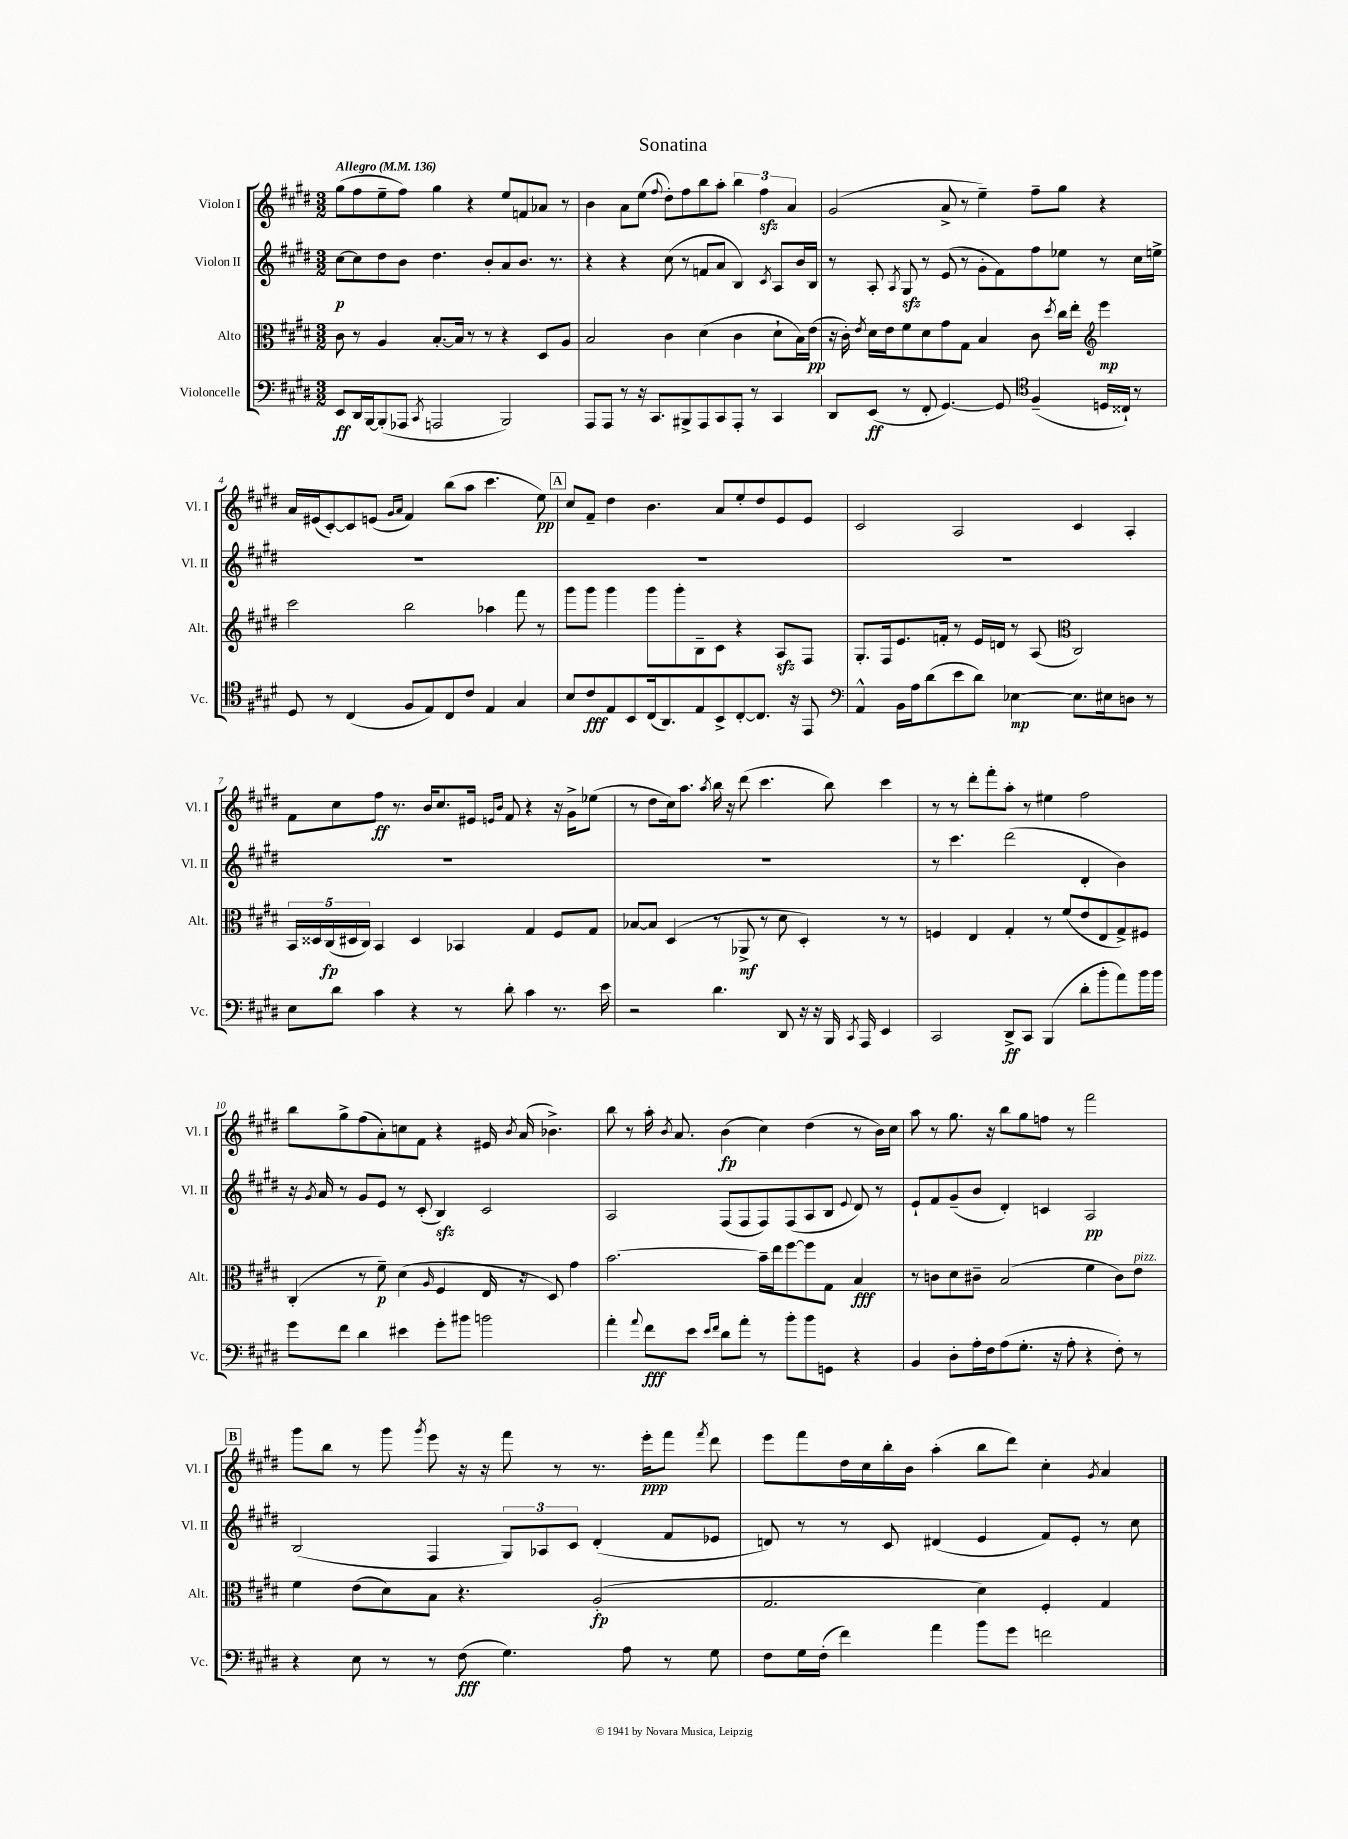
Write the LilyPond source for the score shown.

\header { title = "Sonatina" }
<<
\new StaffGroup <<
\new Staff = "s0" \with { instrumentName = "Violon I" shortInstrumentName = "Vl. I" } {
    \clef treble \key e \major \numericTimeSignature \time 3/2 \tempo "Allegro" 4 = 136
    \autoBeamOff gis''8[( fis''8 e''8-- fis''8]) gis''4 r4 e''8[ f'8 aes'8] r8 |
    b'4 a'8[ e''8]( \appoggiatura { fis''8 } dis''8[-.) fis''8 b''8 a''8]-. \tuplet 3/2 { b''4 fis''4\sfz a'4 } |
    gis'2( a'8-> r8 e''4--) fis''8[-- gis''8] r4 |
    a'16[ eis'16( cis'8~-.) cis'8 e'8]( \grace { gis'16[ a'16] } fis'4) b''8[( a''8] cis'''4. e''8\pp) |
    \mark \markup { \box "A" } cis''8[ fis'8]-- dis''4 b'4. a'8[ e''8-. dis''8 e'8 e'8] |
    cis'2 a2 cis'4 a4-. |
    fis'8[ cis''8 fis''8]\ff r8. b'16[ cis''8. eis'16] \grace { e'16[ b'16] } fis'8 r4 r16 gis'16[-> ees''8]( |
    r8 dis''8[ cis''16) a''8.] \acciaccatura { a''8 } b''16 r16 dis'''8( cis'''4. b''8) cis'''4 |
    r8 r8 dis'''8[-. fis'''8-. a''8]-. r8 eis''4 fis''2 |
    b''8[ gis''8-> fis''8( a'8-.) c''8 fis'8] r4 eis'16 \acciaccatura { b'8 } a'16( bes'4.->) |
    b''8 r8 a''16-. \acciaccatura { b'8 } a'8. b'4\fp( cis''4) dis''4( r8 b'16[) cis''16] |
    a''8 r8 gis''8. r16 b''8[ gis''8 f''8] r8 fis'''2 |
    \mark \markup { \box "B" } gis'''8[ b''8] r8 gis'''8 \acciaccatura { gis'''8 } e'''8 r16 r16 fis'''8 r8 r8. e'''16[-.\ppp fis'''8] \acciaccatura { fis'''8 } dis'''8 |
    e'''8[ fis'''8 dis''16 cis''16 b''16-. b'16] a''4-.( b''8[ dis'''8]) cis''4-. \acciaccatura { gis'8 } a'4 \bar "|." |
}
\new Staff = "s1" \with { instrumentName = "Violon II" shortInstrumentName = "Vl. II" } {
    \clef treble \key e \major \numericTimeSignature \time 3/2
    \autoBeamOff cis''8[~\p cis''8 dis''8 b'8] dis''4. b'8[-. a'8 b'8.] r8. |
    r4 r4 cis''8( r8 f'8[ a'8] b4) \acciaccatura { cis'8 } a8[ b'16 b16] |
    r8 a8-. \acciaccatura { a8 } gis8\sfz r8 e'8( r8 gis'8[-. fis'8) fis''8 ees''8] r8 cis''16[ e''16]-> |
    R1. |
    \mark \markup { \box "A" } R1. |
    R1. |
    R1. |
    R1. |
    r8 cis'''4. dis'''2( dis'4-. b'4) |
    r16 \acciaccatura { gis'8 } a'16 r8 gis'8[ e'8] r8 cis'8-.( b4\sfz) cis'2 |
    a2 fis8[( fis8 fis8) fis8( a8 b8] \appoggiatura { e'8 } dis'8) r8 |
    e'8[-! fis'8 gis'8--( b'8] dis'4-.) c'4 a2\pp |
    \mark \markup { \box "B" } b2( fis4 \tuplet 3/2 { gis8[) aes8 cis'8] } dis'4-.( fis'8[ ees'8] |
    d'8) r8 r8 cis'8 dis'4( e'4 fis'8[) e'8]-. r8 cis''8 \bar "|." |
}
\new Staff = "s2" \with { instrumentName = "Alto" shortInstrumentName = "Alt." } {
    \clef alto \key e \major \numericTimeSignature \time 3/2
    \autoBeamOff cis'8 r8 a4 b8.[~-. b16] r8 r8 r4 dis8[ a8] |
    b2 cis'4 dis'4( cis'4 dis'8[-! b16) e'16]\pp( |
    r16 cis'16-.) \acciaccatura { e'8 } dis'16[ e'16 fis'8 dis'8 gis'8 gis8] b4 cis'8 \acciaccatura { dis''8 } cis''16[ e''16]-. \clef treble e'''4\mp |
    cis'''2 b''2 aes''4 fis'''8 r8 |
    \mark \markup { \box "A" } gis'''8[ gis'''8] gis'''4 gis'''8[ gis'''8-. b8-- cis'8] r4 a8[\sfz fis8] |
    gis8.[-. fis16 e'8. f'16]-. r8 e'16[ d'16] r8 a8( \clef alto cis2) |
    \tuplet 5/4 { b,16[ disis16 cis16\fp( dis16 cis16]) } b,4 dis4 bes,4 gis4 fis8[ gis8] |
    bes8[~ bes8] dis4( r8 aes,8->\mf r8 dis'8 dis4-.) r8 r8 |
    f4 e4 gis4-. r8 fis'8[( e'8 e8 gis8->) fis8] |
    cis4-.( r8 fis'8--\p) dis'4( \grace { a16 } fis4 e16 r16 dis8) gis'4 |
    b'2.~ b'16[-- e''16 fis''8~ fis''8 gis8] b4\fff |
    r8 c'8[ dis'8 cis'8]-- b2( fis'4 cis'8[) e'8]^\markup { \italic "pizz." } |
    \mark \markup { \box "B" } fis'4 e'8[( dis'8) b8] r4. a2-.\fp( |
    gis2. dis'4) fis4-. gis4 \bar "|." |
}
\new Staff = "s3" \with { instrumentName = "Violoncelle" shortInstrumentName = "Vc." } {
    \clef bass \key e \major \numericTimeSignature \time 3/2
    \autoBeamOff e,8[\ff dis,16 b,,16~ b,,8-.( aes,,8] \acciaccatura { cis,8 } a,,2 b,,2) |
    a,,8[ a,,8] r8 r16 cis,8.[ bis,,8-> a,,8 cis,8 a,,8]-. r8 cis,4 |
    dis,8[ e,8]\ff( r8 fis,8-. gis,4.~) gis,8 \clef tenor fis4--( d16[ cisis16]-!) r8 |
    dis8 r8 cis4( fis8[ e8) cis8 cis'8] e4 gis4 |
    \mark \markup { \box "A" } b8[ cis'8\fff e8 b,8 cis16( a,8.) e8 b,8-> cis8~-. cis8.] r16 e,8 |
    \clef bass a,4-^ b,16[ a16 dis'8( e'8 dis'8]) ees4~\mp ees8.[ eis16 d8] r8 |
    e8[ dis'8] cis'4 r4 r8 dis'8-. cis'4 r8. e'16 |
    r2 dis'4. dis,8 r16 r16 b,,16 \acciaccatura { cis,8 } a,,16 e,4 |
    cis,2 dis,8[->\ff cis,8] b,,4( dis'8[-. b'8-. a'8) b'16 b'16] |
    gis'8[ fis'8] dis'4 eis'4 gis'8[-. bis'8] b'2 |
    a'4-. \appoggiatura { a'8 } fis'8[\fff e'8] \grace { e'16[ fis'16] } dis'8[ a'8]-. r8 b'8[-. b'8 g,8] r4 |
    b,4 dis8[-. a16-. fis16 a8( gis8.]-. r16 a8-. r4 fis8-.) r8 |
    \mark \markup { \box "B" } r4 e8 r8 r8 fis8\fff( gis4.) a8 r8 gis8 |
    fis8[ gis16 fis16]-.( fis'4) a'4 b'8[ gis'8] f'2 \bar "|." |
}
>>
>>
